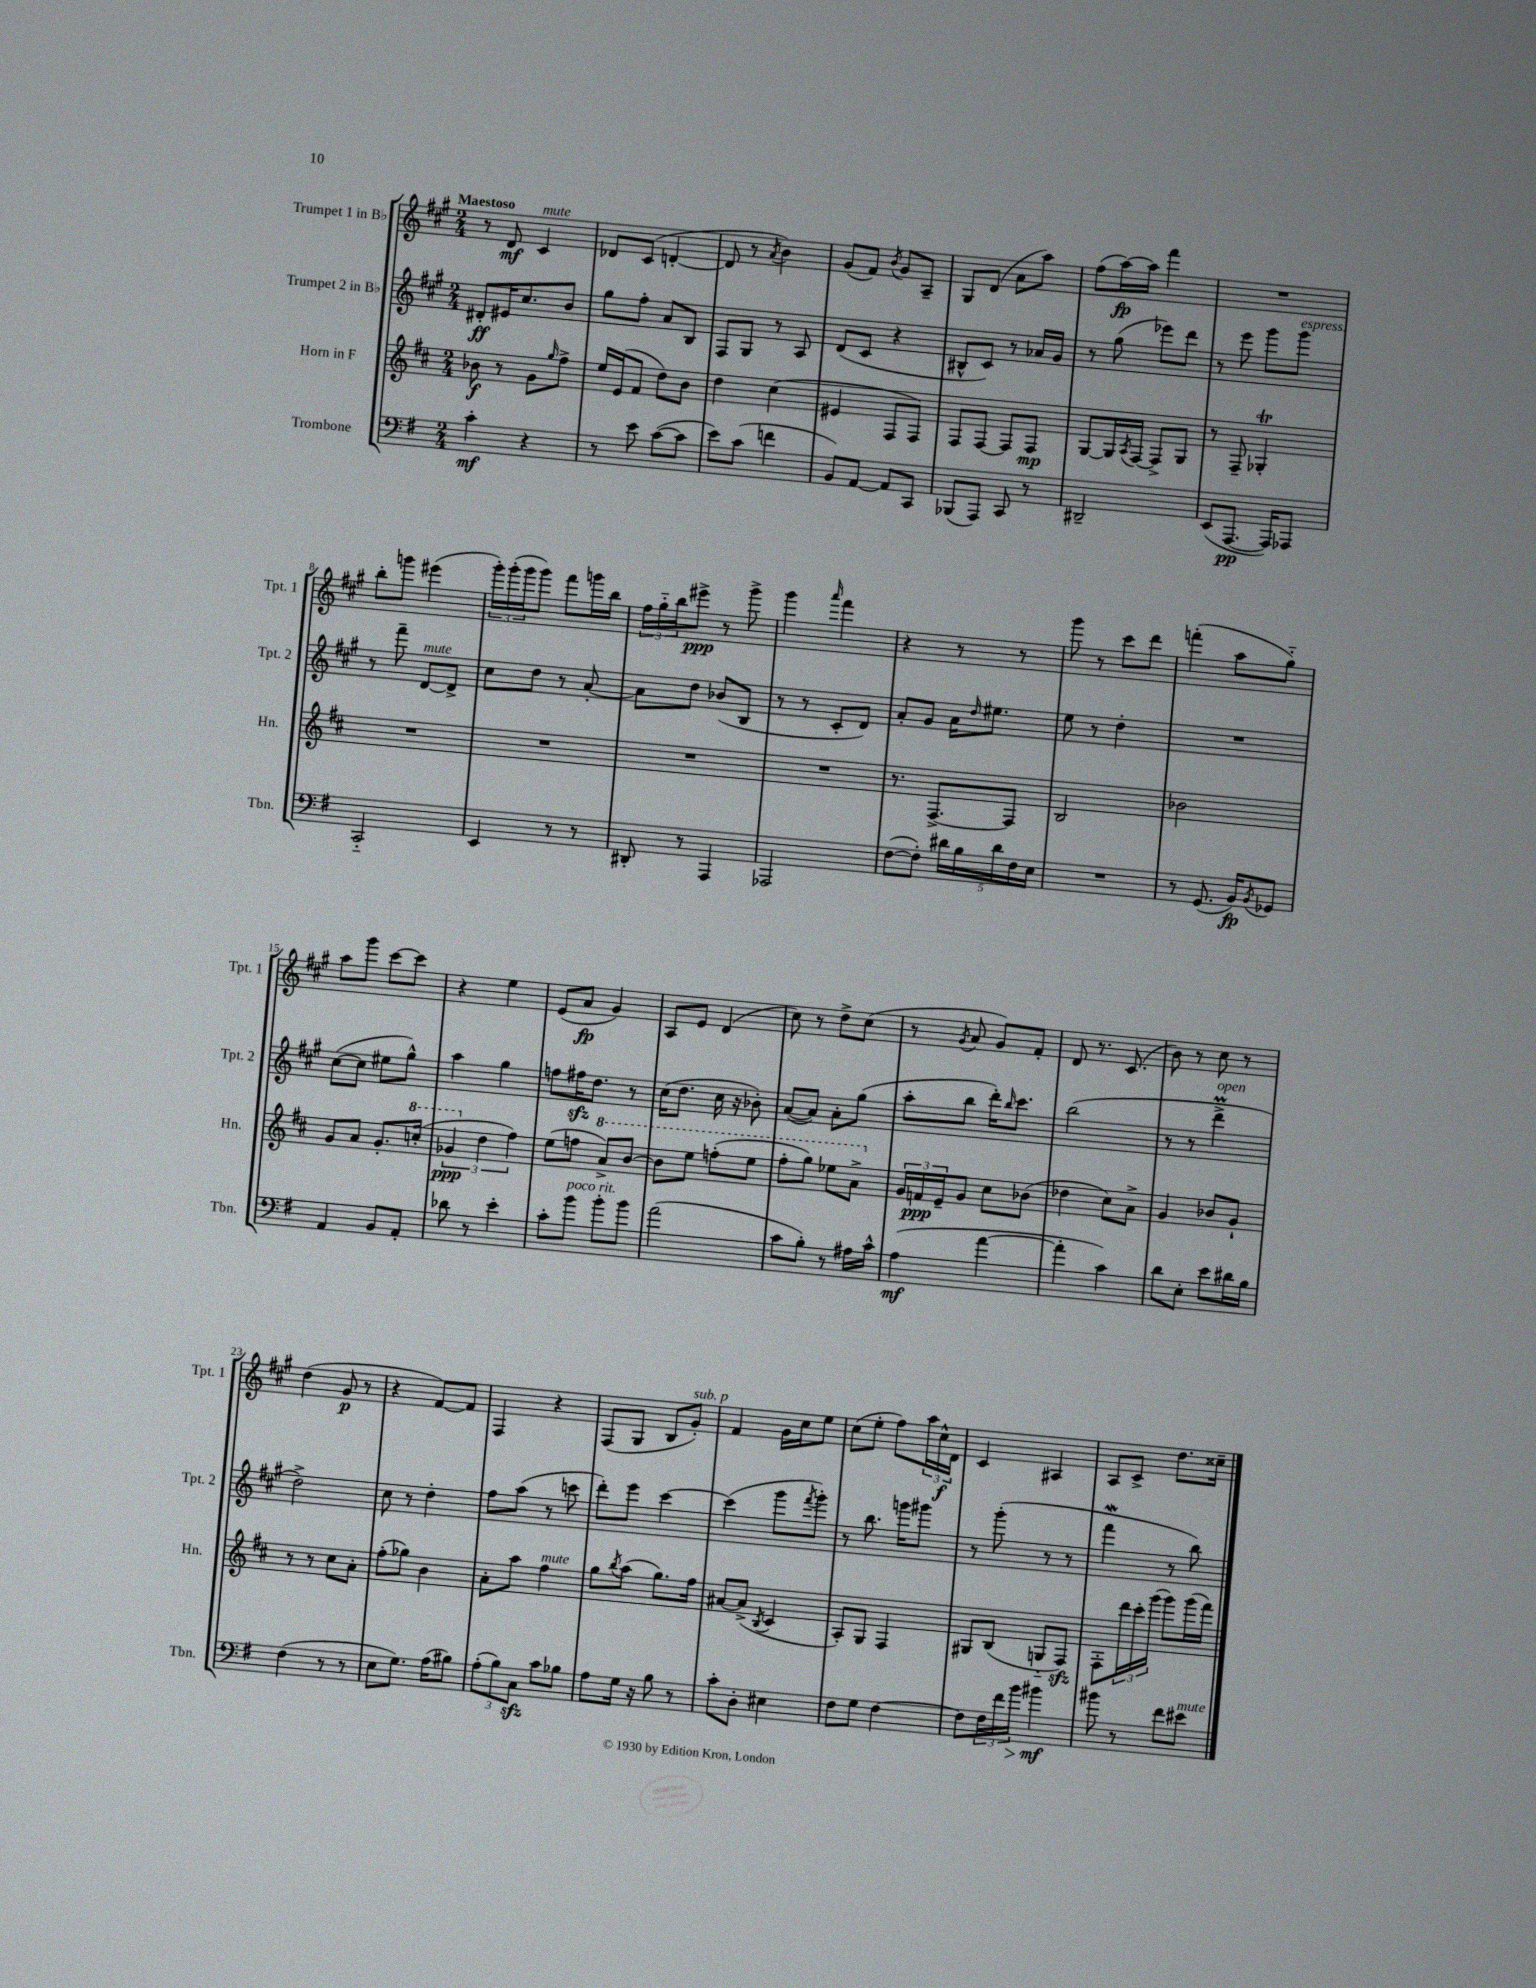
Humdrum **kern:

**kern	**kern	**kern	**kern
*staff4	*staff3	*staff2	*staff1
*clefF4	*clefG2	*clefG2	*clefG2
*k[f#]	*k[f#c#]	*k[f#c#g#]	*k[f#c#g#]
*M2/4	*M2/4	*M2/4	*M2/4
4c'	8b-	8d#'	8r
.	8r	16e#	8d
.	.	8.cc#	.
4r	8g	.	4c#
.	16qqgg	.	.
.	8ff#^	8b	.
=	=	=	=
8r	16ee	8gg#	8d-
.	(16e	.	.
8e	8f#	8ff#'	(8c#
([8c	8dd)	8a	[4d'
8c]	8b	8B	.
=	=	=	=
8e)	4dd	8F#	8d]
(8c	.	8G#	8r
.	.	.	8qa
4f	(4cc#	8r	4b)
.	.	8A	.
=	=	=	=
8BB)	4e#	(8d	(8g#
[8AA	.	8c#	8f#)
.	.	.	8qb
8AA]	8F#	4r	8g#
8CC	8F#)	.	8A~
=	=	=	=
(8BBB-	8F#	8B#^^	8G#
8AAA)	[8F#	8c#)	(8d
8CC	8F#]	8r	8a
8r	8F#	16a-	8aa)
.	.	16g#	.
=	=	=	=
2DD#~	[8G	8r	(8ff#
.	16G]	(8gg#	[16aa)
.	8qA	.	.
.	[16F#	.	16aa]
.	8F#^]	8eee-)	4fff#
.	8G	8ddd	.
=	=	=	=
(8EE	8r	8r	2r
[8.AAA	8F#~	8eee	.
.	4G-'	8ggg#	.
16AAA])	.	.	.
8AAA-	.	8ggg#	.
=	=	=	=
2CC'~	2r	8r	8bb'
.	.	8fff#~	8ggg
.	.	[8d	(4eee#
.	.	8d^]	.
=	=	=	=
4EE	2r	8cc#	24ggg#')
.	.	.	(24ggg#'
.	.	.	24ggg#
.	.	8dd	8ggg#)
8r	.	8r	8fff#
8r	.	[8a'	16ggg
.	.	.	16bb
=	=	=	=
8DD#'	2r	8a]	24ff#
.	.	.	24gg#'~
.	.	.	24bb
8r	.	8dd	8eee#^
4AAA	.	(8b-	8r
.	.	8B	8ggg#^
=	=	=	=
2AAA-	2r	8r	4ggg#
.	.	8r	.
.	.	.	16qqaaa
.	.	8c#'	4fff#
.	.	8d)	.
=	=	=	=
([8F#	8.r	8a'	4r
8F#'])	.	8g#	.
.	[8.F#^	.	.
20d#	.	16a	8r
20B	.	.	.
.	.	16qqdd	.
.	.	8.ee#	.
20d#	.	.	.
.	8F#]	.	8r
20F#	.	.	.
20E	.	.	.
=	=	=	=
2r	2B	8ee	8ggg#
.	.	8r	8r
.	.	4dd'	8ccc#
.	.	.	8ddd
=	=	=	=
8r	2b-	2r	(4fff'
(8.GG	.	.	.
.	.	.	8aa
16BB)	.	.	.
8qBB	.	.	.
8GG-	.	.	8gg#'~)
=	=	=	=
4AA	8g	([8cc#	8aa
.	8a	8cc#]	8ggg#
8BB	8.g'	8ee#	[8ccc#
8AA'	.	8gg#^^)	8ccc#]
.	(16ccc'	.	.
=	=	=	=
8d-	6gg-	4aa	4r
8r	.	.	.
.	6dd	.	.
4e'	.	4gg#	4ee
.	6ff#)	.	.
=	=	=	=
8c'	(8ee	8ff	(8e
8b	8ff	16ff#	8a
.	.	8.dd	.
8b'	8aa^)	.	4g#)
8b	[8bb	8r	.
=	=	=	=
(2a	8bb]	(16cc#	8A
.	.	8.dd	.
.	8eee	.	8e
.	(8fff'	16cc#	(4d
.	.	16r	.
.	8eee	8b-')	.
=	=	=	=
8c	8fff#'	([8a	8cc#)
8B')	8ggg)	8a])	8r
8r	8eee-	8a'	8dd^
16A#	8aa^	(8gg#	(8cc#
16c^^	.	.	.
=	=	=	=
(4A	24g	8aa'	8r
.	24f	.	.
.	24e~	.	.
.	.	.	8qg#
.	8g	8bb	8a
[4a	8cc#	16ddd')	8g#)
.	.	16qqbb	.
.	.	8.ccc#	.
.	(8b-	.	8f#'
=	=	=	=
4a']	4dd-	(2bb	8d
.	.	.	8.r
4c)	8cc#)	.	.
.	.	.	(8.c#
.	8a^	.	.
=	=	=	=
8d	4g	8r	8b)
8E'	.	8r	8r
8e	8b-	4ddd^	8cc#
16d#	8g`	.	8r
16B	.	.	.
=	=	=	=
(4F#	8r	2dd^)	(4dd
.	8r	.	.
8r	8cc#	.	8g#
8r	8a'	.	8r
=	=	=	=
8E	(8ff#'	8cc#	4r
8.G)	8gg-)	8r	.
.	4b	4dd'	[8f#)
(16A	.	.	.
8B#)	.	.	8f#]
=	=	=	=
(12A'	8a'	8ff#	4F#
12B)	.	.	.
.	8aa	(8aa	.
12C	.	.	.
8c	4ff#	8r	4r
8B-	.	8ccc	.
=	=	=	=
8A	8gg	8ddd')	(8F#
.	8qbb	.	.
16G	(8aa	8eee	8G#
16r	.	.	.
8B	8.gg)	[4ccc#	8B
8r	.	.	8g#')
.	16ff#	.	.
=	=	=	=
8c'	[8a#	(4ccc#]	4f#
8D'	(8a#^]	.	.
.	8qB	.	.
4E#	4c#	8ggg#	16g#
.	.	.	16cc#
.	.	8qfff#	.
.	.	8ggg#')	8ee
=	=	=	=
8F#	8A')	8r	(8cc#
8G	8G	8.bb	8ee'
[4F#	4F#	.	8ff#)
.	.	16ggg	.
.	.	8ggg#	24aa
.	.	.	24cc#^^
.	.	.	24d
=	=	=	=
8F#]	8G#	8r	4c#
24F#	(8B	(8ggg#'	.
24f#	.	.	.
24b	.	.	.
4b#	8G'~	8r	4A#
.	8F#)	8r	.
=	=	=	=
8b#	8F#'	4fff#	8A
8r	24ddd	.	8c#^
.	24ccc#'	.	.
.	(24ggg	.	.
8f#	8ggg)	8r	8.dd
8e#	(16ggg	8bb)	.
.	16fff#)	.	16cc##~
==	==	==	==
*-	*-	*-	*-
